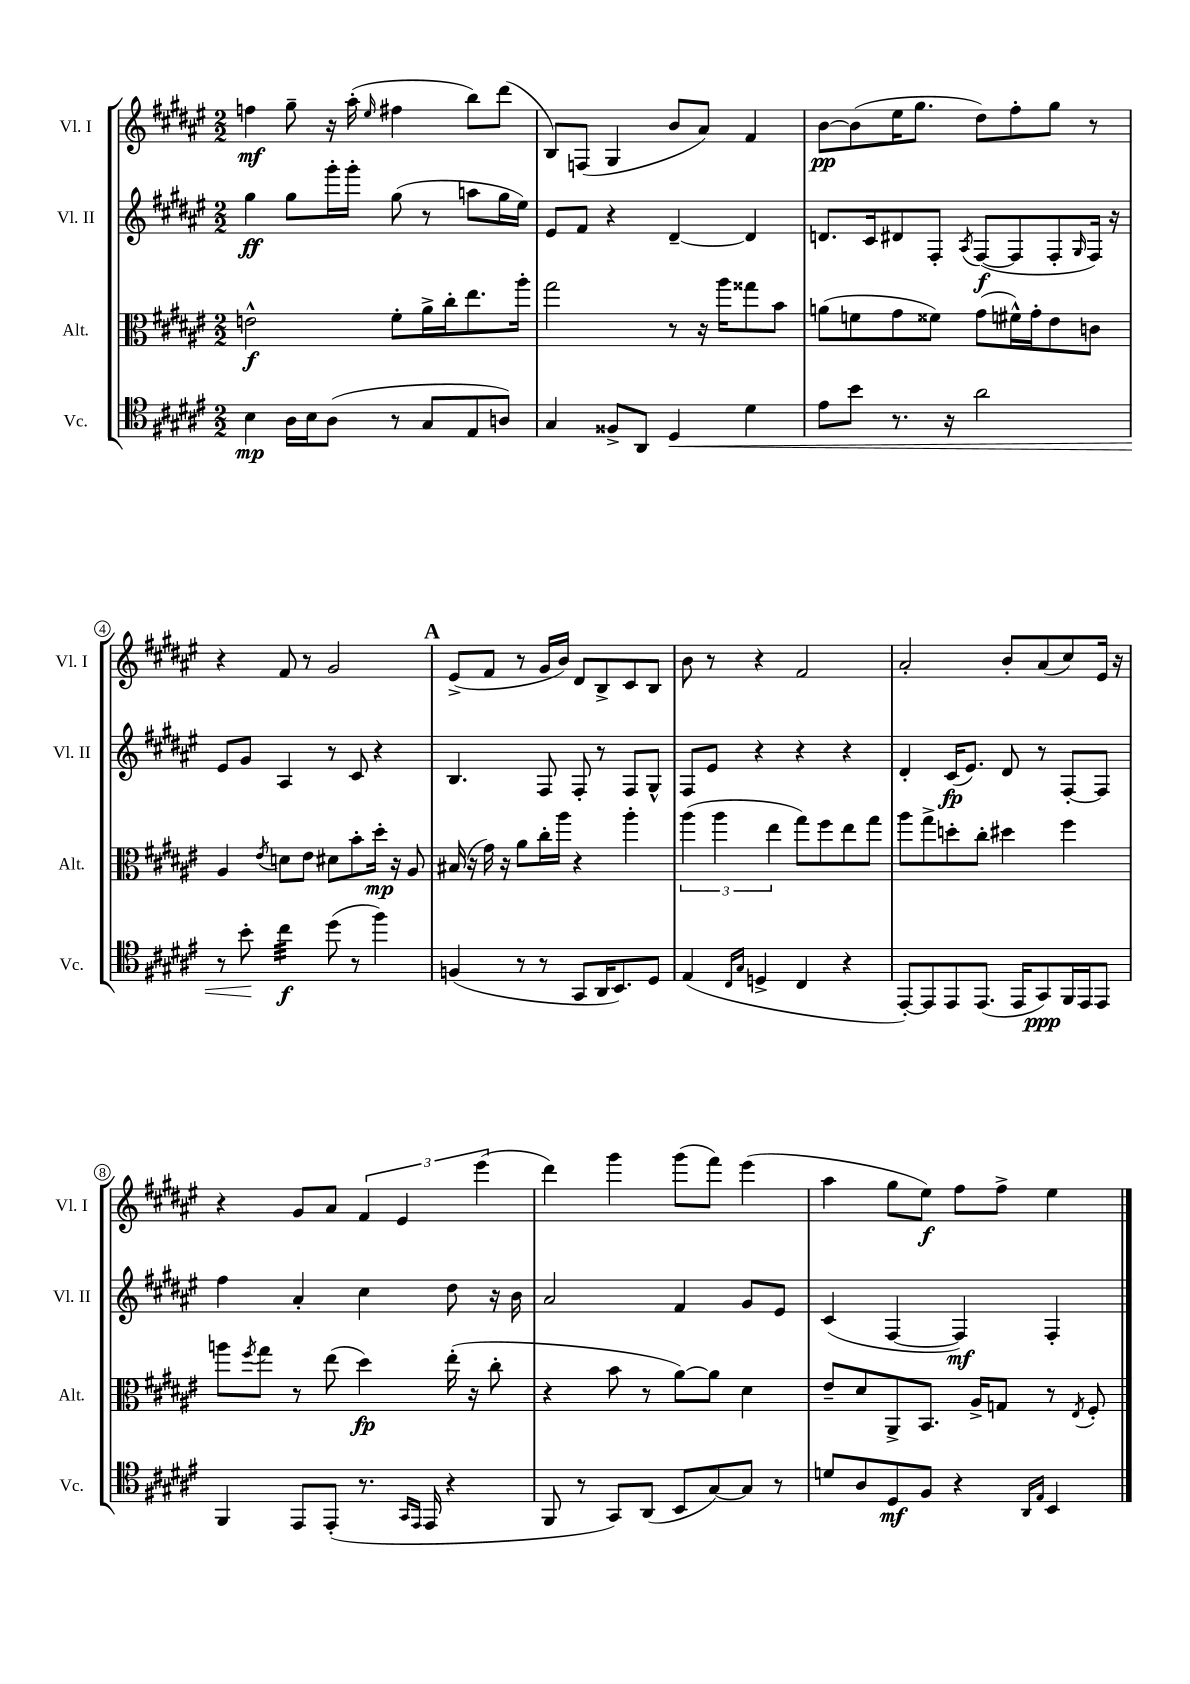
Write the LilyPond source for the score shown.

<<
\new StaffGroup <<
\new Staff = "s0" \with { instrumentName = "Vl. I" shortInstrumentName = "Vl. I" } {
    \clef treble \key fis \major \numericTimeSignature \time 2/2
    f''4\mf gis''8-- r16 ais''16-.( \grace { eis''16 } fis''4 b''8) dis'''8( |
    b8) f8( gis4 b'8 ais'8) fis'4 |
    b'8~\pp b'8( eis''16 gis''8. dis''8) fis''8-. gis''8 r8 |
    r4 fis'8 r8 gis'2 |
    \mark \markup { \bold "A" } eis'8->( fis'8 r8 gis'16 b'16) dis'8 b8-> cis'8 b8 |
    b'8 r8 r4 fis'2 |
    ais'2-. b'8-. ais'8( cis''8) eis'16 r16 |
    r4 gis'8 ais'8 \tuplet 3/2 { fis'4 eis'4 eis'''4( } |
    dis'''4) gis'''4 gis'''8( fis'''8) eis'''4( |
    ais''4 gis''8 eis''8\f) fis''8 fis''8-> eis''4 \bar "|." |
}
\new Staff = "s1" \with { instrumentName = "Vl. II" shortInstrumentName = "Vl. II" } {
    \clef treble \key fis \major \numericTimeSignature \time 2/2
    gis''4\ff gis''8 gis'''16-. gis'''16-. gis''8( r8 a''8 gis''16 eis''16) |
    eis'8 fis'8 r4 dis'4~-- dis'4 |
    d'8. cis'16 dis'8 fis8-. \acciaccatura { ais8 } fis8~\f( fis8 fis8-. \grace { gis16 } fis16) r16 |
    eis'8 gis'8 ais4 r8 cis'8 r4 |
    \mark \markup { \bold "A" } b4. fis8 fis8-. r8 fis8 gis8-^ |
    fis8 eis'8 r4 r4 r4 |
    dis'4-. cis'16\fp( eis'8.) dis'8 r8 fis8~-. fis8 |
    fis''4 ais'4-. cis''4 dis''8 r16 b'16 |
    ais'2 fis'4 gis'8 eis'8 |
    cis'4( fis4~ fis4\mf) fis4-. \bar "|." |
}
\new Staff = "s2" \with { instrumentName = "Alt." shortInstrumentName = "Alt." } {
    \clef alto \key fis \major \numericTimeSignature \time 2/2
    e'2-^\f fis'8-. ais'16-> cis''16-. eis''8. ais''16-. |
    gis''2 r8 r16 ais''16 gisis''8 b'8 |
    a'8( f'8 gis'8 fisis'8) gis'8( fis'16-^) gis'16-. eis'8 c'8 |
    ais4 \acciaccatura { eis'8 } d'8 eis'8 dis'8 b'8-. dis''16-.\mp r16 ais8 |
    \mark \markup { \bold "A" } bis16( r16 gis'16) r16 ais'8 cis''16-. ais''16 r4 ais''4-. |
    \tuplet 3/2 { ais''4( ais''4 eis''4 } gis''8) fis''8 eis''8 gis''8 |
    ais''8 gis''8-> d''8-. cis''8-. dis''4 fis''4 |
    a''8 \acciaccatura { fis''8 } gis''8 r8 eis''8( dis''4\fp) eis''16-.( r16 cis''8-. |
    r4 b'8 r8 ais'8~) ais'8 dis'4 |
    eis'8-- dis'8 ais,8-> b,8. ais16-> g8 r8 \acciaccatura { eis8 } fis8-. \bar "|." |
}
\new Staff = "s3" \with { instrumentName = "Vc." shortInstrumentName = "Vc." } {
    \clef tenor \key fis \major \numericTimeSignature \time 2/2
    b4\mp ais16 b16 ais8( r8 gis8 eis8 a8) |
    gis4 fisis8-> ais,8 dis4\< dis'4 |
    eis'8 b'8 r8. r16 ais'2 |
    r8 b'8-.\! cis''4:32\f dis''8( r8 fis''4) |
    \mark \markup { \bold "A" } f4( r8 r8 gis,8 ais,16 b,8.) dis8 |
    eis4( \grace { cis16 gis16 } d4-> cis4 r4 |
    eis,8~-.) eis,8 eis,8 eis,8.( eis,16 gis,8\ppp) fis,16 eis,16 eis,8 |
    fis,4 eis,8 eis,8-.( r8. \grace { gis,16 eis,16 } eis,16 r4 |
    fis,8 r8 gis,8) ais,8( b,8 gis8~) gis8 r8 |
    d'8 ais8 dis8\mf fis8 r4 \grace { ais,16 eis16 } b,4 \bar "|." |
}
>>
>>
\layout { \context { \Score \override BarNumber.stencil = #(make-stencil-circler 0.1 0.3 ly:text-interface::print) } }
